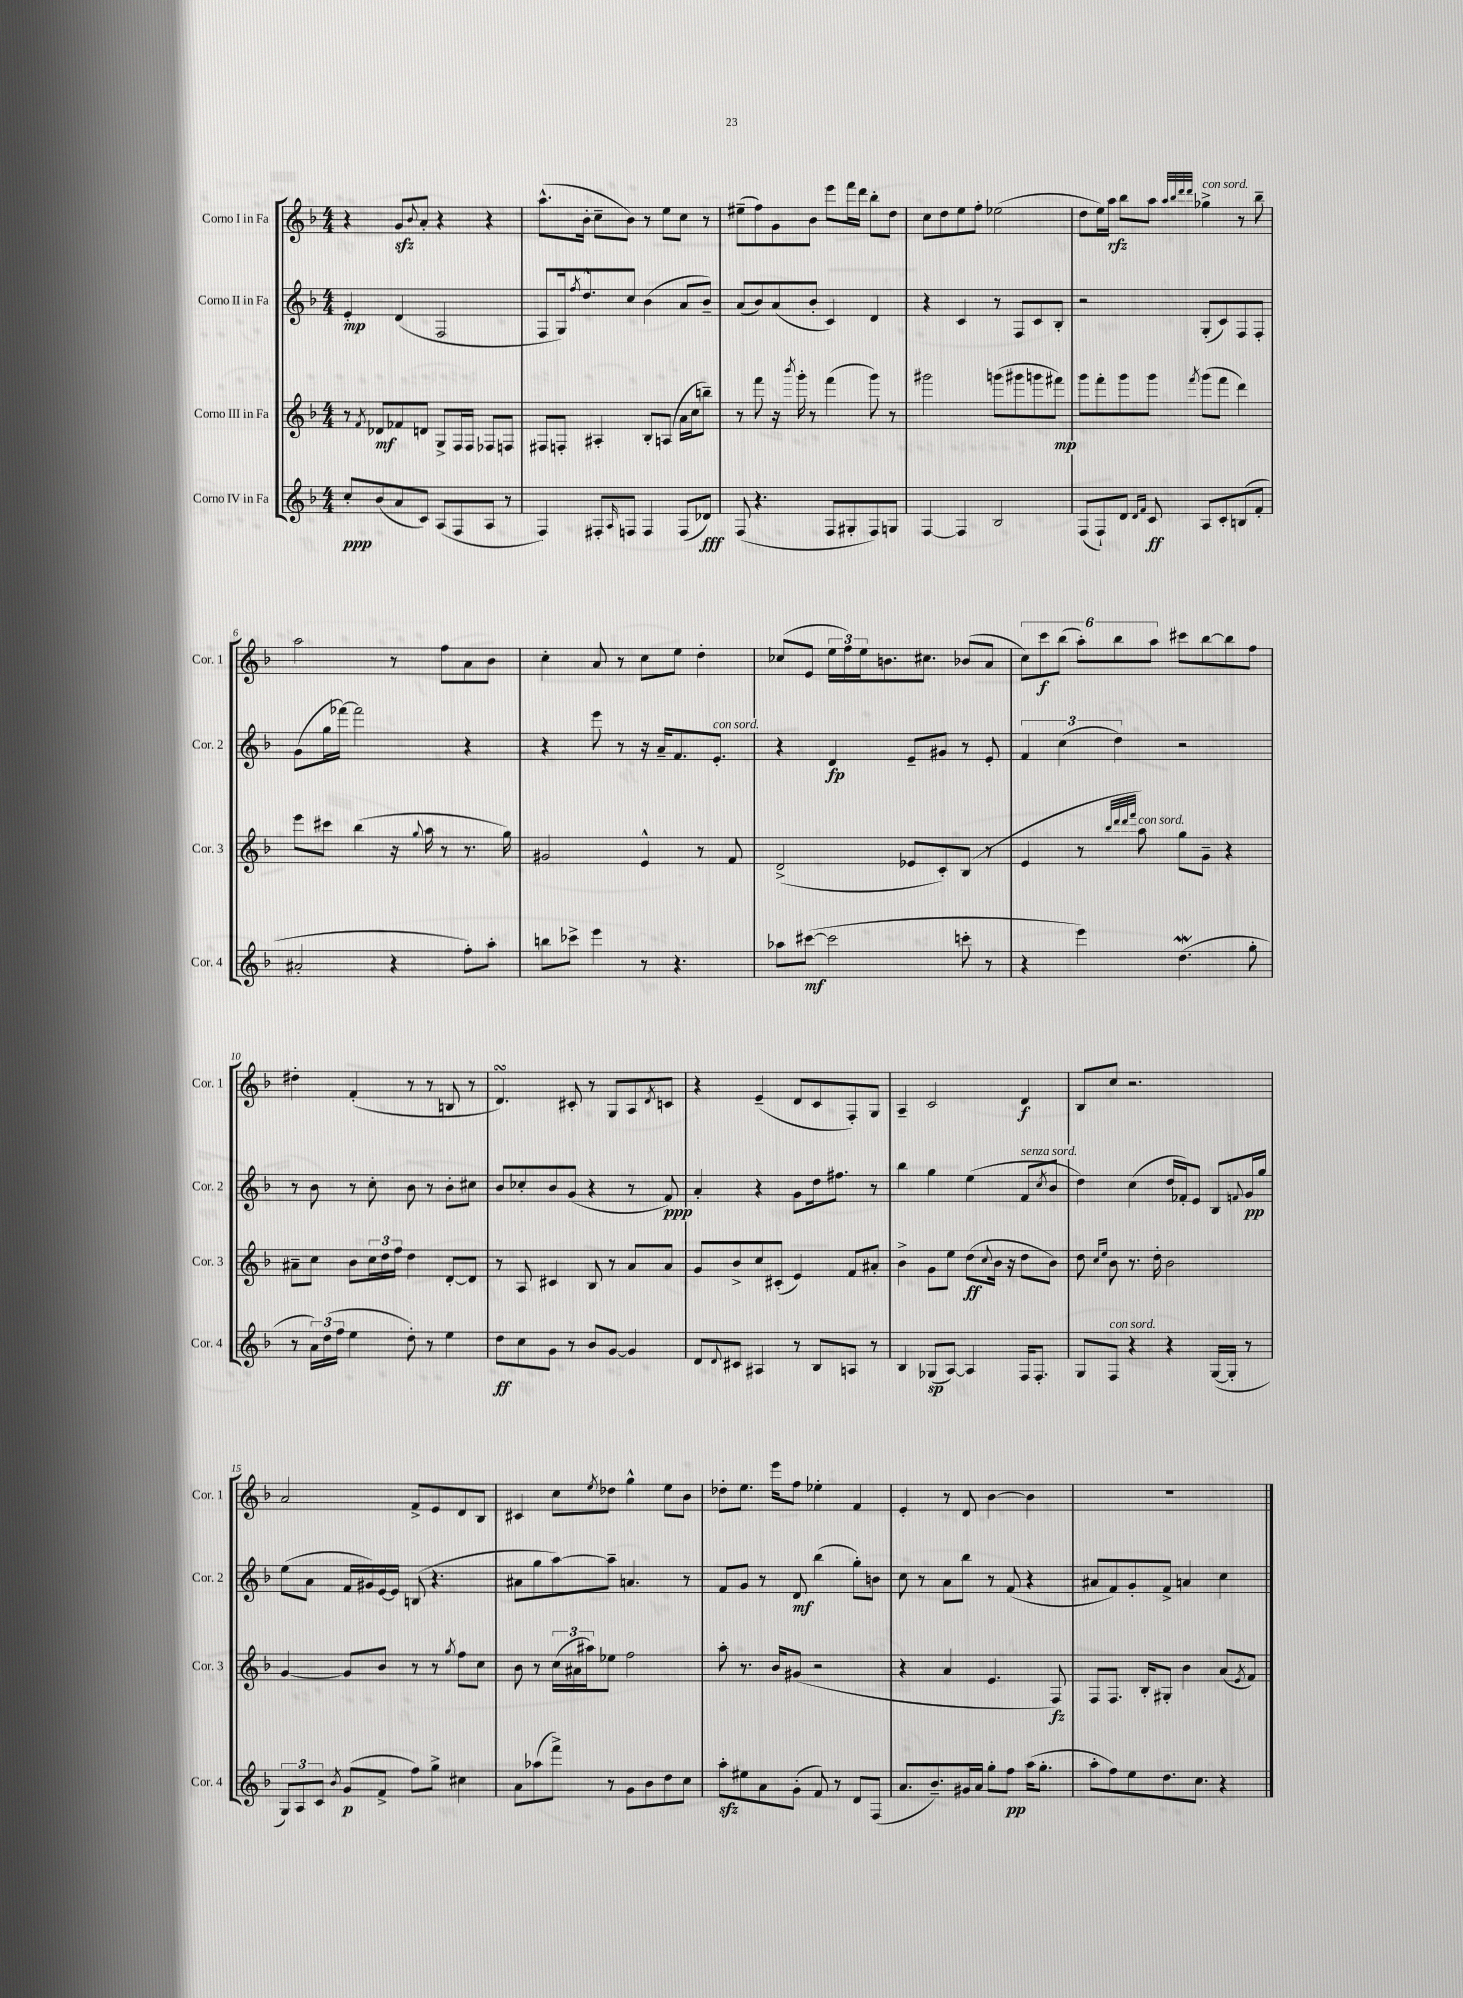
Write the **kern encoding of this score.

**kern	**dynam	**kern	**dynam	**kern	**dynam	**kern	**dynam
*part4	*part4	*part3	*part3	*part2	*part2	*part1	*part1
*staff4	*staff4	*staff3	*staff3	*staff2	*staff2	*staff1	*staff1
*I"Corno IV in Fa	*	*I"Corno III in Fa	*	*I"Corno II in Fa	*	*I"Corno I in Fa	*
*I'Cor. 4	*	*I'Cor. 3	*	*I'Cor. 2	*	*I'Cor. 1	*
*clefG2	*	*clefG2	*	*clefG2	*	*clefG2	*
*k[b-]	*	*k[b-]	*	*k[b-]	*	*k[b-]	*
*M4/4	*	*M4/4	*	*M4/4	*	*M4/4	*
=1	=1	=1	=1	=1	=1	=1	=1
8cc'/L	ppp	8r	.	4e'/	mp	4r	.
.	.	8qf/	.	.	.	.	.
(8b-/	.	8d-X/L	mf	.	.	.	.
8a/	.	8f-X/	.	(4d/	.	8gzz/L	.
.	.	.	.	.	.	8qqb-/	.
8c/J)	.	8dn/J	.	.	.	8a'/J	.
(8A/L	.	8G^/L	.	2F/	.	4r	.
8F/	.	16F/L	.	.	.	.	.
.	.	16F/JJ	.	.	.	.	.
8A/J	.	8F-X/L	.	.	.	4r	.
8r	.	8Fn/J	.	.	.	.	.
=2	=2	=2	=2	=2	=2	=2	=2
4F/)	.	8F#X/L	.	8F/L	.	(8.aa^^\L	.
.	.	8Fn'/J	.	16G/k)	.	.	.
.	.	.	.	8qff/	.	.	.
.	.	.	.	8.dd^^/	.	16b-'\Jk	.
8F#X'/L	.	4A#X'/	.	.	.	8cc~\L	.
16qqA/	.	.	.	.	.	.	.
8Fn/J	.	.	.	8cc/J	.	8b-\J)	.
4F/	.	8B-'/L	.	(4b-\	.	8r	.
.	.	(8An/J	.	.	.	8ee\L	.
(8F/L	.	16a\LL	.	8a/L	.	8cc\J	.
.	.	16cc\J	.	.	.	.	.
8d-X/J)	fff	8bbn~\J)	.	8b-~/J)	.	8r	.
=3	=3	=3	=3	=3	=3	=3	=3
(8F/	.	8r	.	(8a/L	.	(8ee#X~\L	.
4.r	.	8fff\	.	8b-/)	.	8ff\)	.
.	.	16r	.	(8a/	.	8g\	.
.	.	8qbbb-/	.	.	.	.	.
.	.	16ggg'\	.	.	.	.	.
.	.	8r	.	8b-'/J	.	8b-\J	.
8F/L	.	(4fff\	.	4c/)	.	8eee\L	.
8G#X'/	.	.	.	.	.	16fff\L	.
.	.	.	.	.	.	16ddd\JJ	.
8F/)	.	8ggg\)	.	4d/	.	8bb-'\L	.
8Gn/J	.	8r	.	.	.	8dd\J	.
=4	=4	=4	=4	=4	=4	=4	=4
[4F/	.	2ggg#X\	.	4r	.	8cc\L	.
.	.	.	.	.	.	8dd\	.
4F/]	.	.	.	4c/	.	8ee\	.
.	.	.	.	.	.	8ff'\J	.
2B-/	.	(8gggn\L	.	8r	.	(2ee-X\	.
.	.	8ggg#X\	.	8F/L	.	.	.
.	.	8gggn\	.	8c/	.	.	.
.	.	8fff#X\J)	mp	8B-'/J	.	.	.
=5	=5	=5	=5	=5	=5	=5	=5
(8F/L	.	8ggg\L	.	2r	.	8dd\L	.
8F`/)	.	8fff'\	.	.	.	16ee\L)	.
.	.	.	.	.	.	16aa\JJ	rfz
8d/J	.	8ggg\	.	.	.	8bb-\L	.
16qqd/LL	.	.	.	.	.	.	.
16qqf/JJ	.	.	.	.	.	.	.
8c/	ff	8ggg\J	.	.	.	8aa\J	.
.	.	.	.	.	.	32qqaa/LLL	.
.	.	.	.	.	.	32qqbb-/	.
.	.	.	.	.	.	32qqddd/	.
.	.	8qfff/	.	.	.	32qqddd/JJJ	.
!	!	!	!	!	!	!LO:TX:a:i:t=con sord.	!
8A/L	.	(8ggg\L	.	(8G'/L	.	4gg-X^\	.
8c'/	.	8fff\J	.	8c/)	.	.	.
(8Bn/	.	4ddd\)	.	8F/	.	8r	.
8f'/J	.	.	.	8F'/J	.	8bb-~\	.
!!LO:LB:g=z
=6	=6	=6	=6	=6	=6	=6	=6
2a#X'/	.	8eee\L	.	(8g\L	.	2aa\	.
.	.	8ccc#X\J	.	16gg\L	.	.	.
.	.	.	.	[16fff-X\JJ)	.	.	.
.	.	(4bb-\	.	2fff-\]	.	.	.
4r	.	16r	.	.	.	8r	.
.	.	8qqgg/	.	.	.	.	.
.	.	16aa\	.	.	.	.	.
.	.	8r	.	.	.	8ff\L	.
8ff'\L)	.	8.r	.	4r	.	8a\	.
8aa'\J	.	.	.	.	.	8b-\J	.
.	.	16gg\)	.	.	.	.	.
=7	=7	=7	=7	=7	=7	=7	=7
8bbn\L	.	2g#X/	.	4r	.	4cc'\	.
8ccc-X^\J	.	.	.	.	.	.	.
4eee\	.	.	.	8eee\	.	8a/	.
.	.	.	.	8r	.	8r	.
8r	.	4e^^/	.	16r	.	8cc\L	.
.	.	.	.	16a~/KL	.	.	.
4.r	.	.	.	8.f/	.	8ee\J	.
.	.	8r	.	.	.	4dd'\	.
!	!	!	!	!LO:TX:a:i:t=con sord.	!	!	!
.	.	.	.	8.e'/J	.	.	.
.	.	8f/	.	.	.	.	.
=8	=8	=8	=8	=8	=8	=8	=8
8aa-X\L	.	(2d^/	.	4r	.	(8cc-X/L	.
([8ccc#X\J	mf	.	.	.	.	8e/J	.
2ccc#\]	.	.	.	4d/	fp	24ee\LL	.
.	.	.	.	.	.	24ff\)	.
.	.	.	.	.	.	24ee\J	.
.	.	.	.	.	.	8.bn\	.
.	.	8e-X/L	.	8e~/L	.	.	.
.	.	.	.	.	.	8.cc#X\J	.
.	.	8c'/)	.	8g#X/J	.	.	.
8cccn'\	.	(8B-/J	.	8r	.	(8b-X/L	.
8r	.	8r	.	8e'/	.	8a/J	.
=9	=9	=9	=9	=9	=9	=9	=9
4r	.	4e/	.	6f/	.	12cc\L)	.
.	.	.	.	.	.	12ccc\	f
.	.	.	.	(6cc\	.	(12bb-\J	.
4eee\)	.	8r	.	.	.	12aa'\L)	.
.	.	.	.	6dd\)	.	12bb-\	.
.	.	32qqbb-/LLL	.	.	.	.	.
.	.	32qqddd/	.	.	.	.	.
.	.	32qqddd/	.	.	.	.	.
.	.	32qqfff/JJJ	.	.	.	.	.
!	!	!LO:TX:a:i:t=con sord.	!	!	!	!	!
.	.	8aa\)	.	.	.	.	.
.	.	.	.	.	.	12aa\J	.
(4.ddW\	.	8gg\L	.	2r	.	8ccc#X\L	.
.	.	8g~\J	.	.	.	[8bb-\	.
.	.	4r	.	.	.	8bb-\]	.
8gg'\	.	.	.	.	.	8ff\J	.
!!LO:LB:g=z
=10	=10	=10	=10	=10	=10	=10	=10
8r	.	8a#X~\L	.	8r	.	4dd#X'\	.
24a\LL)	.	8cc\J	.	8b-\	.	.	.
(24dd\	.	.	.	.	.	.	.
24ff\JJ	.	.	.	.	.	.	.
4ee\	.	8b-\L	.	8r	.	(4f'/	.
.	.	24cc\L	.	8cc'\	.	.	.
.	.	24dd\	.	.	.	.	.
.	.	24ff\JJ	.	.	.	.	.
8dd'\)	.	4dd\	.	8b-\	.	8r	.
8r	.	.	.	8r	.	8r	.
4ee\	.	[8d'/L	.	8b-'\L	.	8Bn/	.
.	.	8d/J]	.	8cc#X\J	.	8r	.
=11	=11	=11	=11	=11	=11	=11	=11
8dd\L	ff	8r	.	8b-/L	.	4.dsSSS/)	.
8cc\	.	8A/	.	8cc-X'/	.	.	.
8g\J	.	4c#X/	.	8b-/	.	.	.
8r	.	.	.	(8g/J	.	8c#X'/	.
8b-/L	.	8B-/	.	4r	.	8r	.
[8g/J	.	8r	.	.	.	8G/L	.
4g/]	.	8a/L	.	8r	.	8A/	.
.	.	.	.	.	.	8qd/	.
.	.	8a/J	.	8f/)	ppp	8cn/J	.
=12	=12	=12	=12	=12	=12	=12	=12
8d/L	.	8g/L	.	4a'/	.	4r	.
8qqd/	.	.	.	.	.	.	.
8c#X/J	.	8b-^/	.	.	.	.	.
4A#X/	.	8cc/	.	4r	.	(4e~/	.
.	.	(8c#X'/J	.	.	.	.	.
8r	.	4e/)	.	8g\L	.	8d/L	.
8B-/L	.	.	.	16dd\k	.	8c/	.
.	.	.	.	8.ff#X\J	.	.	.
8An/J	.	8f/L	.	.	.	8F'/)	.
8r	.	8a#X'/J	.	8r	.	8G/J	.
=13	=13	=13	=13	=13	=13	=13	=13
4B-/	.	4b-^\	.	4bb-\	.	4A~/	.
(8G-X/L	sp	8g\L	.	4gg\	.	2c/	.
[8A/J)	.	8ee\J	.	.	.	.	.
4A/]	.	(8dd\L	ff	(4ee\	.	.	.
.	.	8qqcc/	.	.	.	.	.
.	.	16b-\Jk	.	.	.	.	.
.	.	16r	.	.	.	.	.
!	!	!	!	!LO:TX:a:i:t=senza sord.	!	!	!
16F/KL	.	8dd\L	.	8f/L	.	4d/	f
8.F'/J	.	.	.	.	.	.	.
.	.	.	.	8qcc/	.	.	.
.	.	8b-\J)	.	8b-/J	.	.	.
=14	=14	=14	=14	=14	=14	=14	=14
8G/L	.	8dd\	.	4dd\)	.	8B-/L	.
.	.	16qqcc/LL	.	.	.	.	.
.	.	16qqee/JJ	.	.	.	.	.
!LO:TX:a:i:t=con sord.	!	!	!	!	!	!	!
8F/J	.	8b-\	.	.	.	8cc/J	.
4r	.	8.r	.	(4cc\	.	2.r	.
.	.	16dd'\	.	.	.	.	.
4r	.	2b-\	.	16dd/LL	.	.	.
.	.	.	.	16f-X'/J)	.	.	.
.	.	.	.	8e/J	.	.	.
([16G/LL	.	.	.	8B-/L	.	.	.
16G'/JJ]	.	.	.	.	.	.	.
.	.	.	.	8qqfn/	.	.	.
8r	.	.	.	16g/L	pp	.	.
.	.	.	.	16gg/JJ	.	.	.
!!LO:LB:g=z
=15	=15	=15	=15	=15	=15	=15	=15
12G/L)	.	[4g/	.	(8ee\L	.	2a/	.
12A/	.	.	.	.	.	.	.
.	.	.	.	8a\J	.	.	.
12c/J	.	.	.	.	.	.	.
8qb-/	.	.	.	.	.	.	.
(8g/L	p	8g/L]	.	16f/LL	.	.	.
.	.	.	.	16g#X/)	.	.	.
8f^/J	.	8b-/J	.	[16e/	.	.	.
.	.	.	.	16e/JJ]	.	.	.
8ff\L)	.	8r	.	(8Bn/	.	8f^/L	.
8gg^\J	.	8r	.	4.r	.	8e/	.
.	.	8qgg/	.	.	.	.	.
4cc#X\	.	8ff\L	.	.	.	8d/	.
.	.	8cc\J	.	.	.	8B-/J	.
=16	=16	=16	=16	=16	=16	=16	=16
8a\L	.	8b-\	.	8a#X\L	.	4c#X/	.
(8aa-X\	.	8r	.	8gg\	.	.	.
8fff^\J)	.	(24cc\LL	.	[8aa\)	.	8cc\L	.
.	.	24a#X\	.	.	.	.	.
.	.	24aa#X\J)	.	.	.	.	.
.	.	.	.	.	.	8qee/	.
8r	.	8ee-X\J	.	8aa~\J]	.	8dd-X\J	.
8g\L	.	2ff\	.	4.an/	.	4gg^^\	.
8b-\	.	.	.	.	.	.	.
8dd\	.	.	.	.	.	8ee\L	.
8cc\J	.	.	.	8r	.	8b-\J	.
=17	=17	=17	=17	=17	=17	=17	=17
8aazz'\L	.	8aa'\	.	8f/L	.	8dd-X'\L	.
8ee#X\	.	8.r	.	8g/J	.	8.ee\J	.
8a\	.	.	.	8r	.	.	.
.	.	16b-/KL	.	.	.	16eee\KL	.
(8g'\J	.	(8g#X/J	.	8d/	mf	8ff\J	.
8f/)	.	2r	.	(4bb-\	.	4ee-X'\	.
8r	.	.	.	.	.	.	.
8d/L	.	.	.	8gg'\L)	.	4f/	.
(8F/J	.	.	.	8bn\J	.	.	.
=18	=18	=18	=18	=18	=18	=18	=18
8.a/L	.	4r	.	8cc\	.	4e'/	.
.	.	.	.	8r	.	.	.
8.b-~/)	.	.	.	.	.	.	.
.	.	4a/	.	8a\L	.	8r	.
16g#X/L	.	.	.	8bb-\J	.	8d/	.
16a/JJ	.	.	.	.	.	.	.
8gg'\L	.	4.e/	.	8r	.	[4b-\	.
8ff\J	pp	.	.	(8f/	.	.	.
(16aa\KL	.	.	.	4r	.	4b-\]	.
8.gg'\J	.	.	.	.	.	.	.
.	.	8F/)	fz	.	.	.	.
=19	=19	=19	=19	=19	=19	=19	=19
8aa'\L	.	8F/L	.	8a#X/L	.	1r	.
8ff\)	.	8.F/J	.	8f/)	.	.	.
8ee\	.	.	.	8g'/	.	.	.
.	.	16B-'/KL	.	.	.	.	.
8.dd\	.	8G#X'/J	.	8f^/J	.	.	.
.	.	4b-\	.	4an/	.	.	.
8.cc\J	.	.	.	.	.	.	.
4r	.	(8a/L	.	4cc\	.	.	.
.	.	8qe/	.	.	.	.	.
.	.	8f/J)	.	.	.	.	.
==	==	==	==	==	==	==	==
*-	*-	*-	*-	*-	*-	*-	*-
